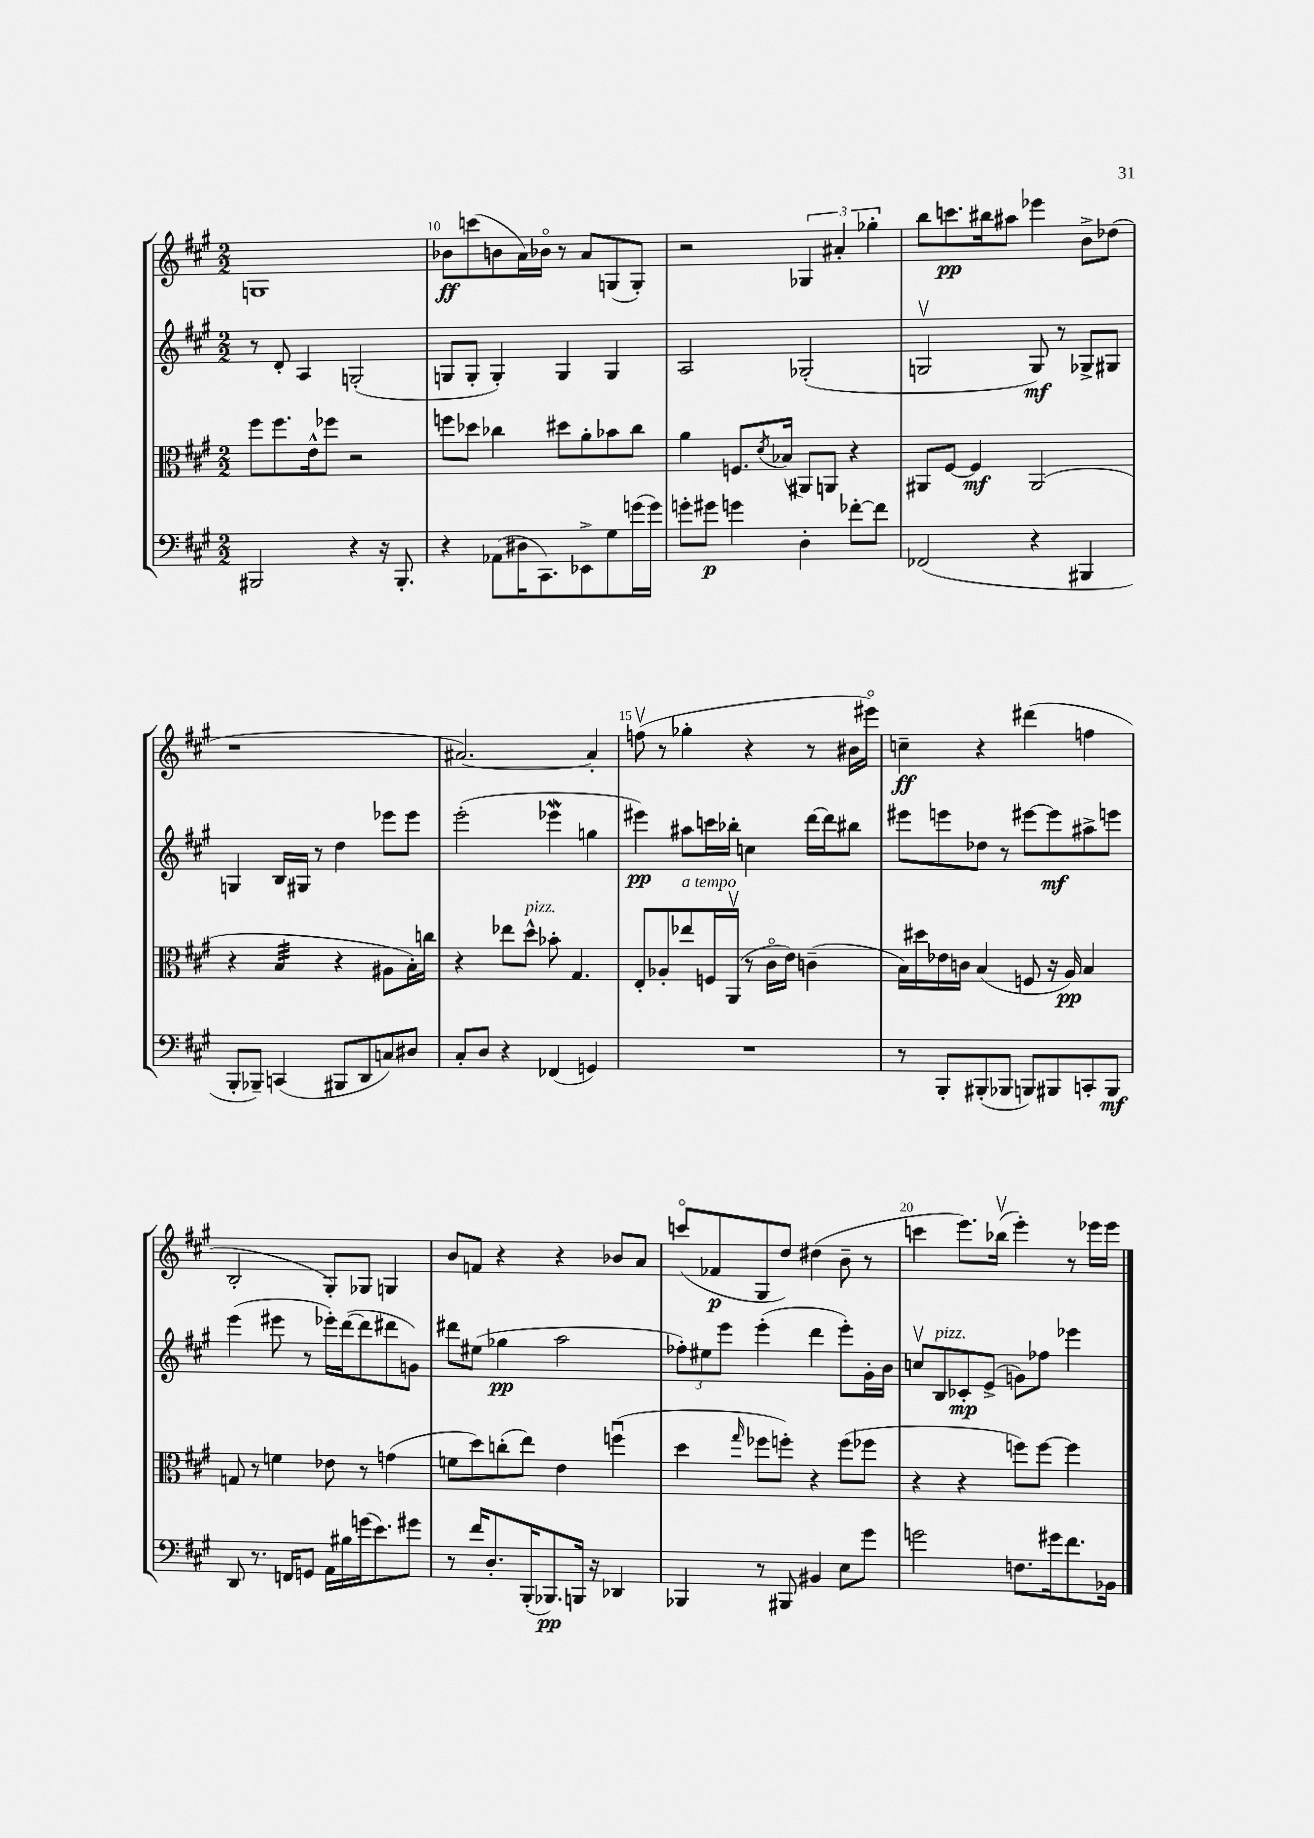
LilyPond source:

<<
\new StaffGroup <<
\new Staff = "s0" {
    \clef treble \key a \major \numericTimeSignature \time 2/2
    g1 |
    bes'8\ff c'''8( b'8 a'16) bes'16\flageolet r8 a'8 g8( g8-.) |
    r2 \tuplet 3/2 { ges4 ais'4-. ges''4-. } |
    b''8 c'''8.\pp bis''16 ais''8 ees'''4 b'8-> des''8( |
    r1 |
    ais'2.~) ais'4-. |
    f''8\upbow( r8 ges''4-. r4 r8 bis'16 eis'''16\flageolet) |
    c''4--\ff r4 dis'''4( f''4 |
    b2-. gis8-.) ges8 g4 |
    b'8 f'8 r4 r4 bes'8 a'8 |
    c'''8\flageolet( fes'8\p gis8 d''8) dis''4( b'8-- r8 |
    c'''4 e'''8.) bes''16\upbow( e'''4-.) r8 ees'''16 ees'''16 \bar "|." |
}
\new Staff = "s1" {
    \clef treble \key a \major \numericTimeSignature \time 2/2
    r8 d'8-. a4 g2-.( |
    g8 g8-. g4-.) g4 g4 |
    a2 ges2-.( |
    g2\upbow g8\mf) r8 ges8-> gis8 |
    g4 b16 gis16 r8 d''4 ees'''8 ees'''8 |
    e'''2-.( ees'''4\mordent g''4 |
    eis'''4\pp) ais''8 c'''16 bes''16-. c''4 d'''16~ d'''16 bis''8 |
    eis'''8 e'''8 des''8 r8 eis'''8~ eis'''8\mf ais''8-> e'''8 |
    e'''4( eis'''8 r8 ees'''16-.) d'''16~( d'''8 dis'''8 g'8) |
    dis'''8 eis''8( ges''4\pp a''2 |
    \tuplet 3/2 { fes''8-.) eis''8 e'''8 } e'''4-.( d'''4 e'''8-.) gis'16-. b'16 |
    c''8\upbow b8^\markup { \italic "pizz." } ces'8-.\mp e'8->( g'8) fes''8 ees'''4 \bar "|." |
}
\new Staff = "s2" {
    \clef alto \key a \major \numericTimeSignature \time 2/2
    fis''8 fis''8. e'16-^ fes''8 r2 |
    f''8 des''8 ces''4 dis''8 a'8-. bes'8 ces''8 |
    a'4 f8. \acciaccatura { d'8 } bes16( ais,8) a,8 r4 |
    ais,8 fis8~ fis4\mf ais,2( |
    r4 b4:32 r4 ais8 b16-.) c''16 |
    r4 ees''8 d''8-^^\markup { \italic "pizz." } bes'8-. gis4. |
    e8-. aes8-. ees''8^\markup { \italic "a tempo" } f16 a,16\upbow( r8 cis'16\flageolet e'16) c'4--( |
    b16) dis''16 ees'16 c'16 b4( f8 r16 a16\pp) b4 |
    g8 r8 f'4 ees'8 r8 g'4( |
    f'8 d''8) c''8-.( e''8) e'4 f''4\downbow( |
    d''4 \grace { gis''16 } fes''8 f''8-.) r4 f''8( fes''8 |
    r4 r4 f''8) f''8~ f''4 \bar "|." |
}
\new Staff = "s3" {
    \clef bass \key a \major \numericTimeSignature \time 2/2
    bis,,2 r4 r16 bis,,8.-. |
    r4 aes,8( dis16 cis,8.) ees,8-> gis8 g'16( g'16) |
    g'8-. gis'8\p g'4 d4-. fes'8~-. fes'8 |
    fes,2( r4 bis,,4 |
    b,,8-. bes,,8--) c,4( bis,,8 d,8 c8) dis8 |
    cis8-. d8 r4 fes,4( g,4) |
    R1 |
    r8 b,,8-. bis,,8-.( bes,,8 b,,8) bis,,8 c,8-. bis,,8\mf |
    d,8 r8. f,16 g,8 a,16 bis16 g'16( e'8.) gis'8 |
    r8 fis'16 d8.-. b,,16-.( bes,,8.\pp) b,,16 r16 des,4 |
    bes,,4 r8 bis,,8 bis,4 e8 gis'8 |
    g'2 f8. gis'16 fis'8. bes,16 \bar "|." |
}
>>
>>
\layout { \context { \Score currentBarNumber = #9 \override BarNumber.break-visibility = ##(#f #t #t) barNumberVisibility = #(every-nth-bar-number-visible 5) } }
